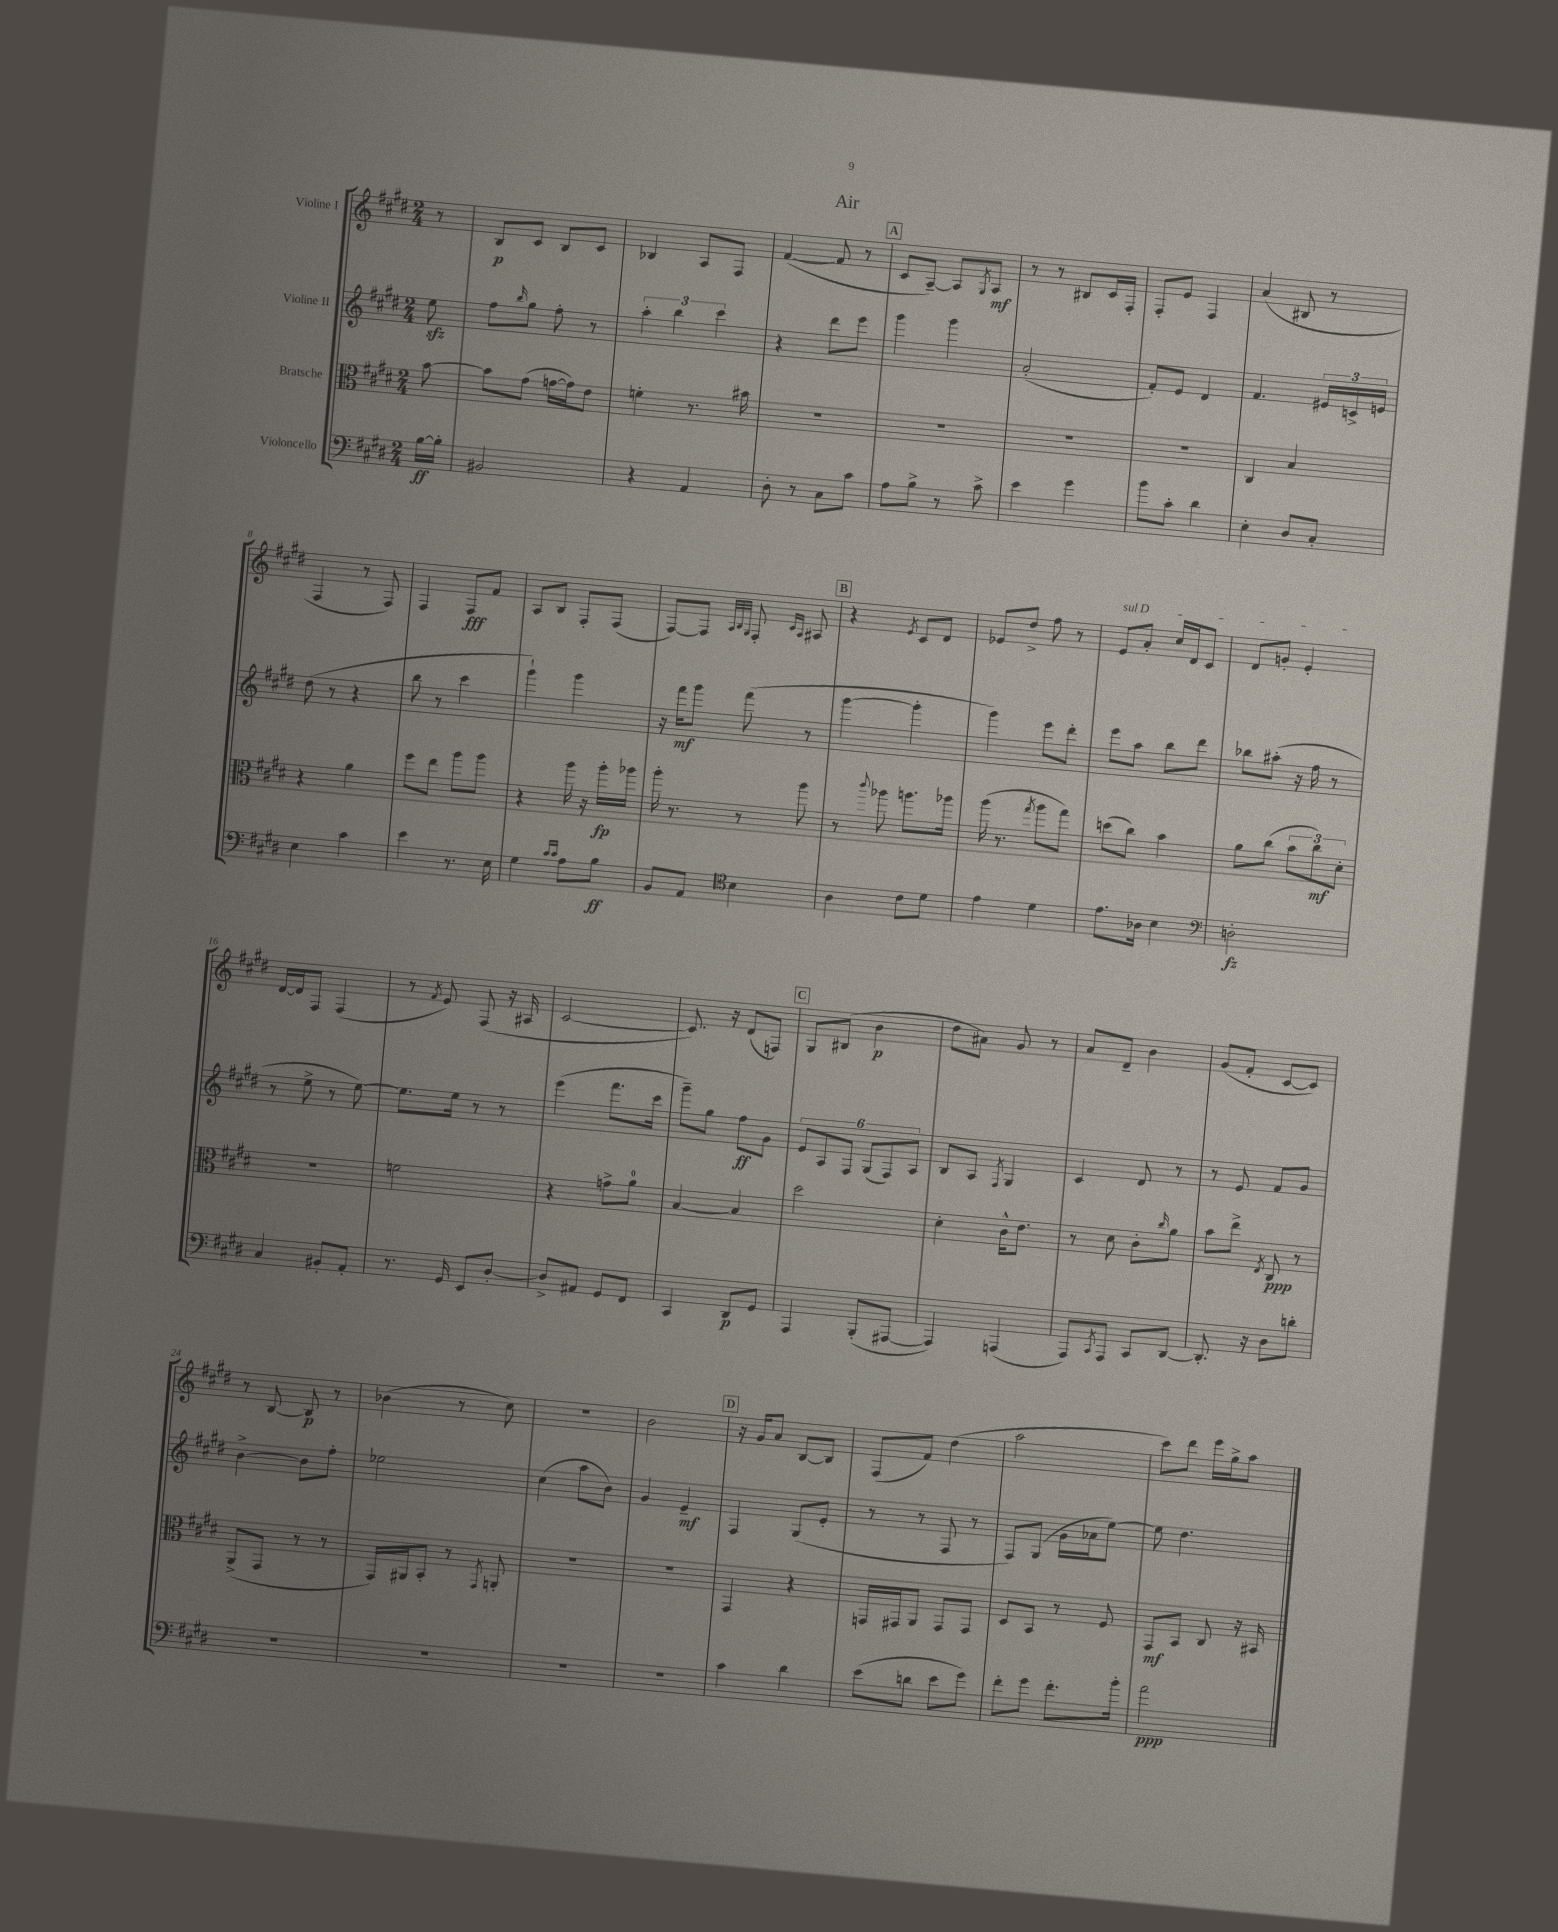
\header { title = "Air" }
<<
\new StaffGroup <<
\new Staff = "s0" \with { instrumentName = "Violine I" } {
    \clef treble \key e \major \numericTimeSignature \time 2/4 \partial 8
    r8 |
    b8\p cis'8 b8 cis'8 |
    bes4 a8 fis8 |
    fis'4~( fis'8 r8 |
    \mark \markup { \box "A" } cis'8 a8~--) a8 \acciaccatura { gis8 } a8\mf |
    r8 r8 bis8 cis'16 fis16-. |
    fis8-. e'8 fis4 |
    a'4( bis8 r8 |
    fis4 r8 fis8) |
    fis4 fis8\fff fis'8 |
    a8 b8 fis8-. fis8( |
    fis8~) fis8 \grace { a32 b32 gis32 } fis8-. \grace { cis'16 a16 } ais8 |
    \mark \markup { \box "B" } r4 \acciaccatura { e'8 } cis'8 dis'8 |
    ees'8 dis''8-> fis''8 r8 |
    \once \override TextSpanner.bound-details.left.text = \markup { \italic "sul D" } e'8\startTextSpan a'8-. cis''16 dis'16 cis'8 |
    dis'8 g'8-. e'4-.\stopTextSpan |
    dis'16~ dis'16 fis8 fis4( |
    r8 \acciaccatura { fis'8 } e'8) fis8( r16 ais16 |
    cis'2~ |
    cis'8.) r16 dis'8( f8) |
    \mark \markup { \box "C" } gis8 bis8( b'4\p |
    dis''8 ais'8) gis'8 r8 |
    a'8 dis'8-- b'4 |
    gis'8( fis'8-. cis'8~ cis'8) |
    r8 b8~ b8\p r8 |
    bes'4( r8 cis''8) |
    R2 |
    b'2 |
    \mark \markup { \box "D" } r16 gis'16 a'8 b8~ b8 |
    fis8( fis'8) dis''4( |
    a''2 |
    cis'''8) dis'''8 e'''16 gis''16-> a''8 \bar "|." |
}
\new Staff = "s1" \with { instrumentName = "Violine II" } {
    \clef treble \key e \major \numericTimeSignature \time 2/4 \partial 8
    e''8\sfz |
    fis''8 \grace { b''16 } gis''8 fis''8-. r8 |
    \tuplet 3/2 { a''4-. b''4 cis'''4 } |
    r4 dis'''8 e'''8 |
    \mark \markup { \box "A" } gis'''4 gis'''4 |
    a'2-.( |
    fis'8-.) e'8 dis'4 |
    fis'4. \tuplet 3/2 { eis'16 c'16-> e'16 } |
    dis''8( r8 r4 |
    b''8 r8 cis'''4 |
    gis'''4-!) gis'''4 |
    r16 fis'''16\mf gis'''8 fis'''8( r8 |
    \mark \markup { \box "B" } gis'''4~ gis'''4-. |
    gis'''4) e'''8 dis'''8-. |
    e'''8 a''8 b''8 dis'''8 |
    bes''8 ais''8-.( r16 fis''16 r8 |
    r8 e''8-> r8 e''8~) |
    e''8. e''16 r8 r8 |
    e'''4( fis'''8. cis'''16 |
    gis'''8--) gis''8 fis''8\ff gis'8 |
    \mark \markup { \box "C" } \tuplet 6/4 { e'8 a8 fis8 gis8( fis8) a8 } |
    b8 a8 \acciaccatura { fis8 } gis4 |
    cis'4 dis'8 r8 |
    r8 e'8 fis'8 gis'8 |
    b'4~-> b'8 fis''8-. |
    ees''2 |
    cis''4( a''8 b'8) |
    gis'4 e'4--\mf |
    \mark \markup { \box "D" } fis4 gis8( e'8-. |
    r8 r8 fis8 r8 |
    fis8) gis8( gis'16 aes'16 e''8~) |
    e''8 dis''4. \bar "|." |
}
\new Staff = "s2" \with { instrumentName = "Bratsche" } {
    \clef alto \key e \major \numericTimeSignature \time 2/4 \partial 8
    b'8~ |
    b'8 gis'8( g'16~ g'16) e'8 |
    f'4-. r8. bis'16 |
    R2 |
    \mark \markup { \box "A" } R2 |
    R2 |
    R2 |
    cis4 b4 |
    r4 a'4 |
    fis''8 e''8 a''8 a''8 |
    r4 a''16 r16 a''16-.\fp aes''16 |
    a''16-. r8. r8 a''8 |
    \mark \markup { \box "B" } r8 \appoggiatura { cis'''8 } aes''8 a''8. aes''16 |
    a''16( r8. \acciaccatura { gis''8 } a''8 gis''8) |
    d''8( cis''8) b'4 |
    a'8 cis''8( \tuplet 3/2 { b'8 cis''8\mf) dis'8-. } |
    R2 |
    f'2 |
    r4 g'8-> a'8-0 |
    b4~ b4 |
    \mark \markup { \box "C" } dis''2 |
    dis'4-. cis'16-^ e'8. |
    r8 dis'8 cis'8-. \grace { cis''16 } a'8 |
    b'8 e''8-> \acciaccatura { e8 } cis8\ppp r8 |
    a,8->( gis,8 r8 r8 |
    gis,16) ais,16 b,8-. r8 \acciaccatura { gis,8 } a,8-. |
    R2 |
    R2 |
    \mark \markup { \box "D" } gis,4 r4 |
    g,16 gis,16 a,8 gis,8 gis,8 |
    dis8 b,8 r8 fis8 |
    gis,8\mf b,8 cis8 r16 bis,16 \bar "|." |
}
\new Staff = "s3" \with { instrumentName = "Violoncello" } {
    \clef bass \key e \major \numericTimeSignature \time 2/4 \partial 8
    b16~\ff b16-. |
    bis,2 |
    r4 a,4 |
    dis8-. r8 cis8 cis'8 |
    \mark \markup { \box "A" } a8 b8-> r8 cis'8-> |
    e'4 gis'4 |
    b'8 cis'8-. dis'4 |
    e4-. dis8 cis8-. |
    e4 cis'4 |
    e'4 r8. e16 |
    gis4 \grace { cis'16 cis'16 } a8 b8\ff |
    b,8 a,8 \clef tenor b4 |
    \mark \markup { \box "B" } a4 cis'8 dis'8 |
    e'4 dis'4 |
    e'8. aes16 b4 |
    \clef bass d2-.\fz |
    cis4 bis,8-. a,8-. |
    r8. gis,16 e,8 dis8~-. |
    dis8-> ais,8 gis,8 fis,8 |
    cis,4 dis,8\p gis,8 |
    \mark \markup { \box "C" } a,,4 b,,8-.( ais,,8~ |
    ais,,4) a,,4( |
    a,,8) \acciaccatura { cis,8 } a,,8 cis,8 dis,8~ |
    dis,8.-. r16 dis8 d'8-. |
    R2 |
    R2 |
    R2 |
    R2 |
    \mark \markup { \box "D" } cis'4 dis'4 |
    e'8( d'8 e'8 gis'8) |
    fis'8-. gis'8 fis'8.-. b'16-. |
    a'2\ppp \bar "|." |
}
>>
>>
